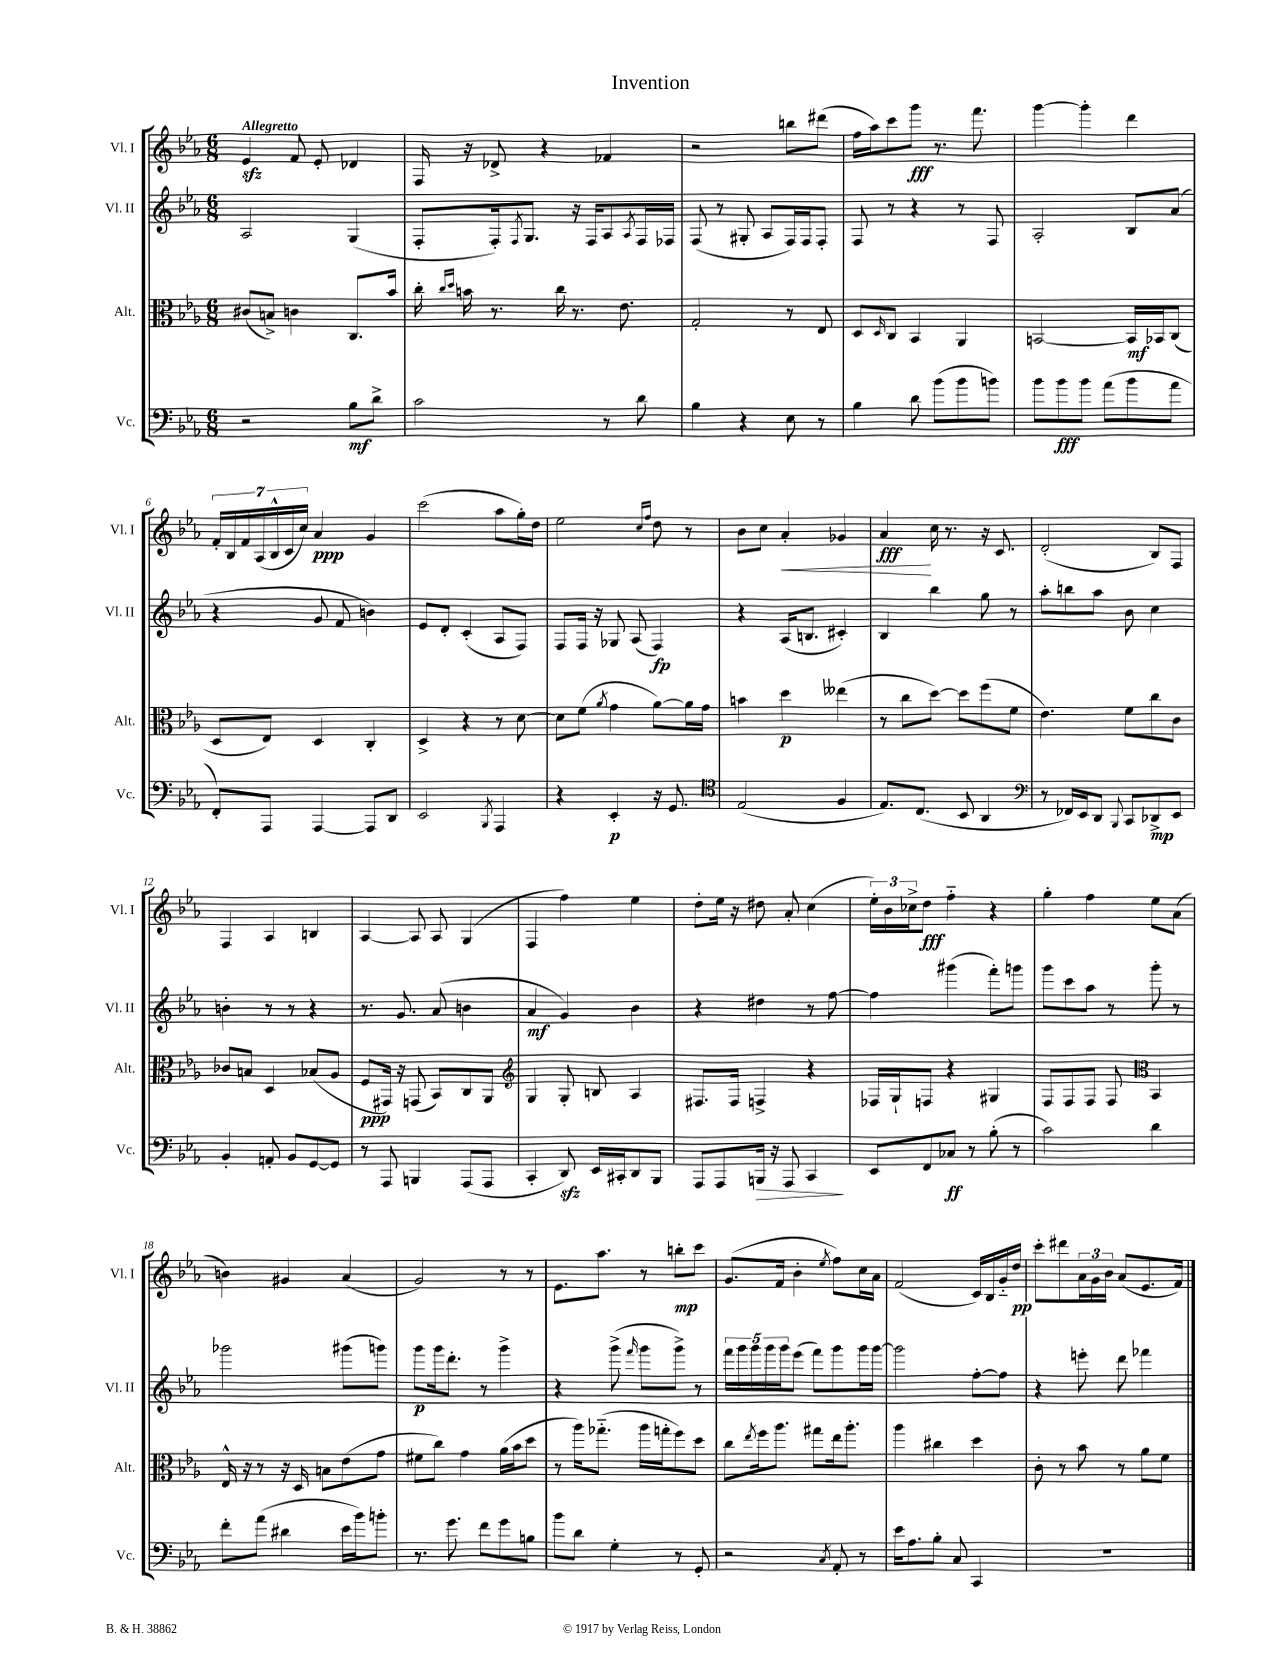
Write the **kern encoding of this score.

**kern	**dynam	**kern	**dynam	**kern	**dynam	**kern	**dynam
*part4	*part4	*part3	*part3	*part2	*part2	*part1	*part1
*staff4	*staff4	*staff3	*staff3	*staff2	*staff2	*staff1	*staff1
*I"Vc.	*	*I"Alt.	*	*I"Vl. II	*	*I"Vl. I	*
*I'Vc.	*	*I'Alt.	*	*I'Vl. II	*	*I'Vl. I	*
*clefF4	*	*clefC3	*	*clefG2	*	*clefG2	*
*k[b-e-a-]	*	*k[b-e-a-]	*	*k[b-e-a-]	*	*k[b-e-a-]	*
*M6/8	*	*M6/8	*	*M6/8	*	*M6/8	*
=1	=1	=1	=1	=1	=1	=1	=1
!	!	!	!	!	!	!LO:TX:a:B:t=Allegretto	!
2r	.	(8c#X/L	.	2A-/	.	4e-zz/	.
.	.	8Bn^/J)	.	.	.	.	.
.	.	4cn\	.	.	.	8f/	.
.	.	.	.	.	.	8e-'/	.
8B-\L	mf	8.C/L	.	(4G/	.	4d-X/	.
8d^\J	.	.	.	.	.	.	.
.	.	16b-/Jk	.	.	.	.	.
=2	=2	=2	=2	=2	=2	=2	=2
2c\	.	16cc'\	.	8F'/L	.	16F/	.
.	.	16qqcc/LL	.	.	.	.	.
.	.	16qqdd/JJ	.	.	.	.	.
.	.	16bn\	.	.	.	16r	.
.	.	8.r	.	16F'/k)	.	8d-X^/	.
.	.	.	.	8qF/	.	.	.
.	.	.	.	8.G/J	.	.	.
.	.	.	.	.	.	4r	.
.	.	16cc\	.	.	.	.	.
.	.	8.r	.	16r	.	.	.
.	.	.	.	16F/KL	.	.	.
8r	.	.	.	8A-/	.	4f-X/	.
.	.	8.e-\	.	.	.	.	.
.	.	.	.	8qA-/	.	.	.
8d\	.	.	.	16F/L	.	.	.
.	.	.	.	16F-X/JJ	.	.	.
=3	=3	=3	=3	=3	=3	=3	=3
4B-\	.	2G'/	.	(8F/	.	2r	.
.	.	.	.	8r	.	.	.
4r	.	.	.	8G#X'/	.	.	.
.	.	.	.	8A-/L	.	.	.
8E-\	.	8r	.	16F/L)	.	8bbn\L	.
.	.	.	.	16F/J	.	.	.
8r	.	8E-/	.	8F'/J	.	(8ddd#X\J	.
=4	=4	=4	=4	=4	=4	=4	=4
4B-\	.	8D/L	.	8F/	.	16ff\LL	.
.	.	.	.	.	.	16aa-\J)	.
.	.	16qqD/	.	.	.	.	.
.	.	8C/J	.	8r	.	8ccc\	.
8d\	.	4BB-/	.	4r	.	8ggg\J	fff
(8b-\L	.	.	.	.	.	8.r	.
8b-\	.	4AA-/	.	8r	.	.	.
.	.	.	.	.	.	8.fff\	.
8bn\J)	.	.	.	8F/	.	.	.
=5	=5	=5	=5	=5	=5	=5	=5
8b-\L	.	[2BBn/	.	2A-'/	.	[4ggg\	.
8b-\	fff	.	.	.	.	.	.
8b-\J	.	.	.	.	.	4ggg'\]	.
(8a-\L	.	.	.	.	.	.	.
8b-\	.	16BB/LL]	mf	8B-/L	.	4ddd\	.
.	.	16BB-X/J	.	.	.	.	.
8a-\J	.	(8C/J	.	(8a-/J	.	.	.
!!LO:LB:g=z
=6	=6	=6	=6	=6	=6	=6	=6
8FF'/L)	.	8D/L	.	4r	.	28f'/LL	.
.	.	.	.	.	.	28B-/	.
.	.	.	.	.	.	28f/	.
.	.	.	.	.	.	(28A-/	.
8AAA-/J	.	8E-/J)	.	.	.	.	.
.	.	.	.	.	.	28B-^^/	.
.	.	.	.	.	.	28c/	.
.	.	.	.	.	.	28cc/JJ)	.
[4AAA-/	.	4D/	.	8g/	.	4a-/	ppp
.	.	.	.	8f/	.	.	.
8AAA-/L]	.	4C'/	.	4bn\)	.	4g/	.
8DD/J	.	.	.	.	.	.	.
=7	=7	=7	=7	=7	=7	=7	=7
2EE-/	.	4D^/	.	8e-/L	.	(2ccc\	.
.	.	.	.	8d'/J	.	.	.
.	.	4r	.	(4c'/	.	.	.
8qBBB-/	.	.	.	.	.	.	.
4AAA-/	.	8r	.	8A-/L	.	8aa-\L	.
.	.	[8d\	.	8F/J)	.	16gg'\L)	.
.	.	.	.	.	.	16dd\JJ	.
=8	=8	=8	=8	=8	=8	=8	=8
4r	.	8d\L]	.	8F/L	.	2ee-\	.
.	.	(8f\J	.	16F/Jk	.	.	.
.	.	.	.	16r	.	.	.
.	.	8qa-/	.	.	.	.	.
4EE-'/	p	4g\	.	8G-X/	.	.	.
.	.	.	.	(8A-/	.	.	.
.	.	.	.	.	.	16qqcc/LL	.
.	.	.	.	.	.	16qqff/JJ	.
16r	.	[8a-\L)	.	4F/)	fp	8dd\	.
8.GG/	.	.	.	.	.	.	.
.	.	16a-\L]	.	.	.	8r	.
.	.	16g\JJ	.	.	.	.	.
=9	=9	=9	=9	=9	=9	=9	=9
*clefC4	*	*	*	*	*	*	*
(2E-/	.	4bn\	.	4r	.	8b-\L	.
.	.	.	.	.	.	8cc\J	.
!	!	!	!	!	!	!	!LO:HP:b
.	.	4dd\	p	(16A-/KL	.	4a-'/	<
.	.	.	.	8.Bn/J	.	.	.
4F/	.	(4ee--X\	.	4c#X'/)	.	4g-X/	.
=10	=10	=10	=10	=10	=10	=10	=10
8.E-/L)	.	8r	.	4B-/	.	4a-/	fff
.	.	8cc\L	.	.	.	.	.
(8.C/J	.	.	.	.	.	.	.
.	.	[8dd\J)	.	4bb-\	.	16cc\	[
.	.	.	.	.	.	8.r	.
8BB-/	.	8dd\L]	.	.	.	.	.
4AA-/	.	(8ff\	.	8gg\	.	16r	.
.	.	.	.	.	.	8.c/	.
.	.	8f\J	.	8r	.	.	.
=11	=11	=11	=11	=11	=11	=11	=11
*clefF4	*	*	*	*	*	*	*
8r	.	4.e-\)	.	8aa-'\L	.	(2d'/	.
16FF-X/LL)	.	.	.	8bbn\	.	.	.
16EE-/J	.	.	.	.	.	.	.
8DD/J	.	.	.	8aa-\J	.	.	.
8qqBBB-/	.	.	.	.	.	.	.
8CC/L	.	8f\L	.	8b-\	.	.	.
8DD-X^/	mp	8cc\	.	4cc\	.	8B-/L)	.
8EE-/J	.	8c\J	.	.	.	8F/J	.
!!LO:LB:g=z
=12	=12	=12	=12	=12	=12	=12	=12
4BB-'/	.	8c-X/L	.	4bn'\	.	4F/	.
.	.	8Bn/J	.	.	.	.	.
8AAn'/	.	4D/	.	8r	.	4A-/	.
8BB-/L	.	.	.	8r	.	.	.
[8GG/	.	(8B-X/L	.	4r	.	4Bn/	.
8GG/J]	.	8A-/J	.	.	.	.	.
=13	=13	=13	=13	=13	=13	=13	=13
8r	.	8F/L	ppp	8.r	.	[4A-/	.
8AAA-/	.	16GG#X/Jk)	.	.	.	.	.
.	.	16r	.	8.g/	.	.	.
4BBBn/	.	(8GGn/	.	.	.	8A-/]	.
.	.	8BB-/L)	.	(8a-/	.	8A-/	.
(8AAA-/L	.	8C/	.	4bn\	.	(4G/	.
8AAA-/J	.	8AA-/J	.	.	.	.	.
=14	=14	=14	=14	=14	=14	=14	=14
*	*	*clefG2	*	*	*	*	*
4CC'/	.	4G/	.	4a-/	mf	4F/	.
8DDzz/)	.	8G'/	.	4g/)	.	4ff\)	.
16EE-/LL	.	8Bn/	.	.	.	.	.
16CC#X'/J	.	.	.	.	.	.	.
8DD/	.	4A-/	.	4b-\	.	4ee-\	.
8BBB-/J	.	.	.	.	.	.	.
=15	=15	=15	=15	=15	=15	=15	=15
8AAA-/L	.	8.F#X/L	.	4r	.	8dd'\L	.
8AAA-/	.	.	.	.	.	16ee-\Jk	.
.	.	16F#/Jk	.	.	.	16r	.
!	!LO:HP:b	!	!	!	!	!	!
16BBBn/Jk	>	4Fn^/	.	4dd#X\	.	8dd#X\	.
16r	.	.	.	.	.	.	.
8AAA-/	.	.	.	.	.	8a-'/	.
4CC/	.	4r	.	8r	.	(4cc\	.
.	.	.	.	[8ff\	.	.	.
.	]	.	.	.	.	.	.
=16	=16	=16	=16	=16	=16	=16	=16
8EE-/L	.	16F-X/LL	.	4ff\]	.	24ee-'\LL)	.
.	.	.	.	.	.	24b-\	.
.	.	16G`/J	.	.	.	.	.
.	.	.	.	.	.	24cc-X^\J	.
8FF/	.	8Fn/J	.	.	.	8dd\J	fff
8C-X/J	ff	4r	.	(4ggg#X\	.	4ff\	.
8r	.	.	.	.	.	.	.
(8B-'\	.	4G#X/	.	8fff'\L)	.	4r	.
8r	.	.	.	8gggn\J	.	.	.
=17	=17	=17	=17	=17	=17	=17	=17
2c\)	.	8F/L	.	8ggg\L	.	4gg'\	.
.	.	8F/	.	8ccc\	.	.	.
.	.	8F/J	.	8aa-\J	.	4ff\	.
.	.	8F/	.	8r	.	.	.
*	*	*clefC3	*	*	*	*	*
4d\	.	4BB-/	.	8ggg'\	.	8ee-\L	.
.	.	.	.	8r	.	(8a-\J	.
!!LO:LB:g=z
=18	=18	=18	=18	=18	=18	=18	=18
8f'\L	.	16E-^^/	.	2ggg-X\	.	4bn\)	.
.	.	16r	.	.	.	.	.
(8a-\J	.	8r	.	.	.	.	.
4d#X\	.	16r	.	.	.	4g#X/	.
.	.	16D/	.	.	.	.	.
.	.	8Bn\L	.	.	.	.	.
16e-\LL	.	(8e-\	.	(8ggg#X\L	.	(4a-/	.
16b-\J)	.	.	.	.	.	.	.
8bn'\J	.	8g\J	.	8gggn\J)	.	.	.
=19	=19	=19	=19	=19	=19	=19	=19
8.r	.	8f#X\L	.	8ggg\L	p	2g/)	.
.	.	8cc\J)	.	16ggg\k	.	.	.
8.g\	.	.	.	8.ddd'\J	.	.	.
.	.	4g\	.	.	.	.	.
8f\L	.	.	.	8r	.	.	.
8g\	.	(16a-\LL	.	4ggg^\	.	8r	.
.	.	16b-\J	.	.	.	.	.
8Bn\J	.	8dd\J	.	.	.	8r	.
=20	=20	=20	=20	=20	=20	=20	=20
8b-\L	.	8r	.	4r	.	8.e-\L	.
8d\J	.	16aa-\KL)	.	.	.	.	.
.	.	(8.gg-X\J	.	.	.	8.aa-\J	.
4G'\	.	.	.	(8ggg^\	.	.	.
.	.	.	.	16qqfff/	.	.	.
.	.	16aa-\LL	.	8ggg\L	.	8r	.
.	.	16ggn'\J	.	.	.	.	.
8r	.	8ff\)	.	8ggg^\J)	.	8bbn'\L	mp
8GG'/	.	8dd\J	.	8r	.	8ccc\J	.
=21	=21	=21	=21	=21	=21	=21	=21
2r	.	8cc\L	.	20fff\LL	.	(8.g/L	.
.	.	.	.	20ggg\	.	.	.
.	.	.	.	20ggg\	.	.	.
.	.	8qee-/	.	.	.	.	.
.	.	16ff\k	.	.	.	.	.
.	.	.	.	20ggg\	.	.	.
.	.	8.aa-\J	.	.	.	16f/Jk	.
.	.	.	.	20ggg\J	.	.	.
.	.	.	.	(8eee-\J	.	4b-'\	.
.	.	8gg#X\L	.	8fff\L)	.	.	.
8qC/	.	.	.	.	.	8qee-/	.
8AA-'/	.	16ee-\k	.	8ggg\	.	8ff\L)	.
.	.	8.aa-'\J	.	.	.	.	.
8r	.	.	.	16ggg\L	.	16cc\L	.
.	.	.	.	[16ggg\JJ	.	16a-\JJ	.
=22	=22	=22	=22	=22	=22	=22	=22
16e-\KL	.	4aa-\	.	2ggg\]	.	(2f/	.
8.A-\	.	.	.	.	.	.	.
8B-'\J	.	4cc#X\	.	.	.	.	.
8C/	.	.	.	.	.	.	.
4CC/	.	4dd\	.	[8ff'\L	.	16c/LL)	.
.	.	.	.	.	.	16B-/	.
.	.	.	.	8ff\J]	.	16g/	.
.	.	.	.	.	.	16dd/JJ	pp
=23	=23	=23	=23	=23	=23	=23	=23
2.r	.	8c'\	.	4r	.	8ccc'\L	.
.	.	8r	.	.	.	8ddd#X\	.
.	.	8b-\	.	8eeen'\	.	24a-\L	.
.	.	.	.	.	.	24g\	.
.	.	.	.	.	.	24b-\JJ	.
.	.	8r	.	8ddd\	.	(8a-/L	.
.	.	8a-\L	.	4fff-X\	.	8.e-/	.
.	.	8f\J	.	.	.	.	.
.	.	.	.	.	.	16f/Jk)	.
==	==	==	==	==	==	==	==
*-	*-	*-	*-	*-	*-	*-	*-
